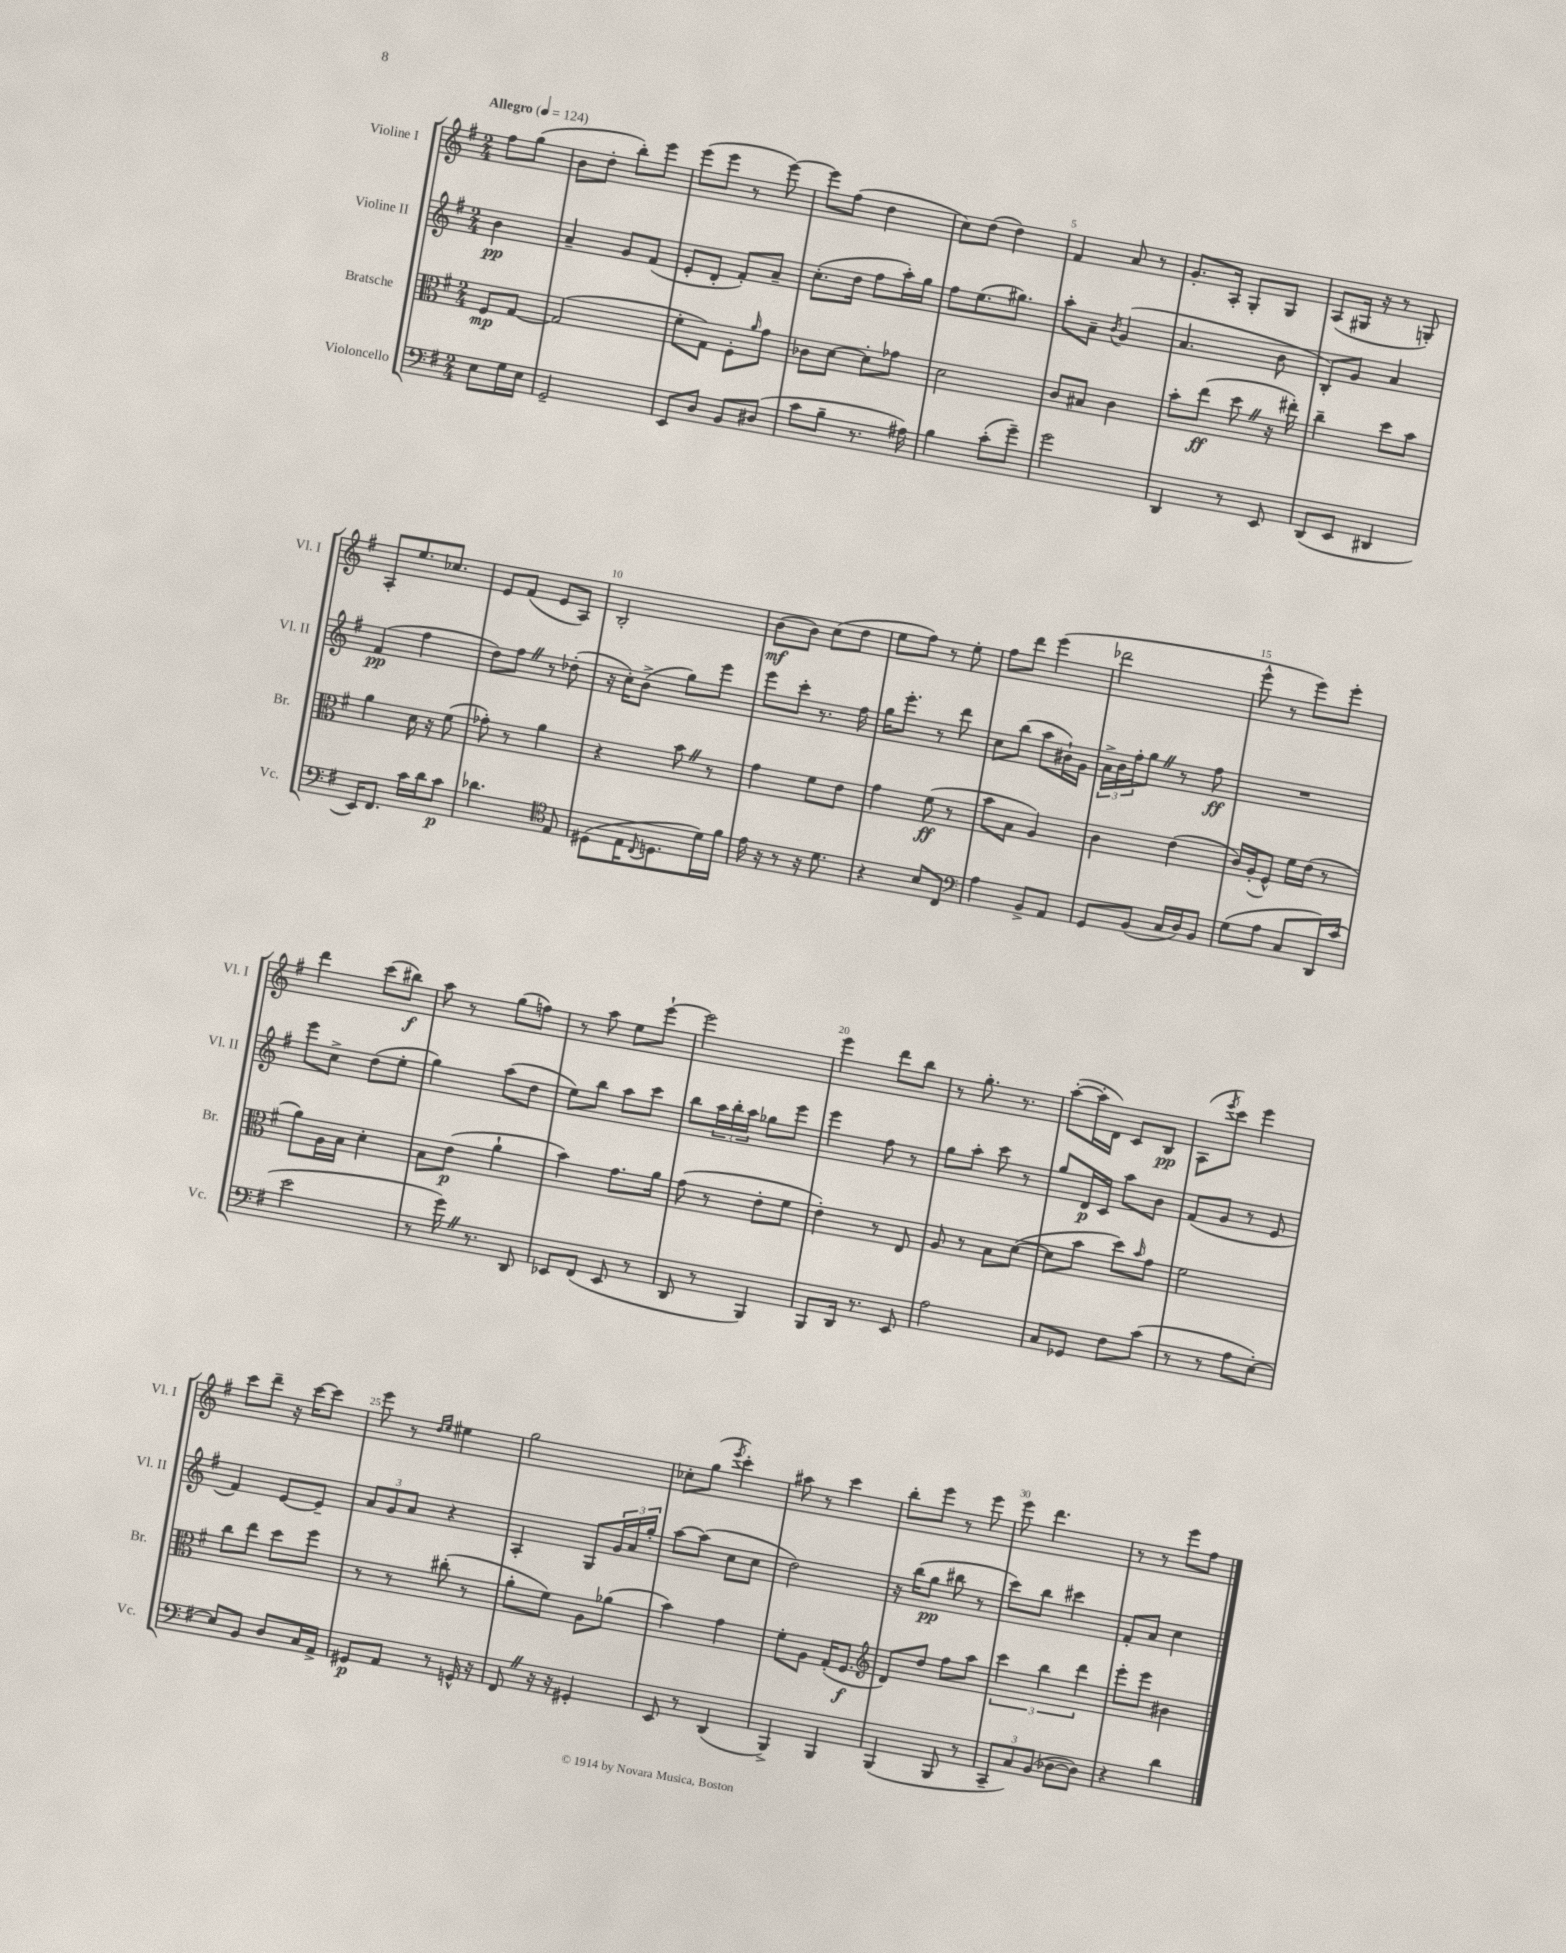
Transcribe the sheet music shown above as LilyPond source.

<<
\new StaffGroup <<
\new Staff = "s0" \with { instrumentName = "Violine I" shortInstrumentName = "Vl. I" } {
    \clef treble \key g \major \numericTimeSignature \time 2/4 \partial 4 \tempo "Allegro" 4 = 124
    fis''8 g''8( |
    b'8 d''8-. b''8-.) e'''8 |
    e'''8( e'''8 r8 e'''8~) |
    e'''8 fis''8( d''4 |
    c''8) d''8( d''4) |
    fis'4 a'8 r8 |
    g'8.-. a16-. g8-. g8 |
    a8( gis16 r16 r8 g8-.) |
    a8-. e''8. ces''8. |
    e'8 fis'8( e'8 a8) |
    b2-. |
    b'8\mf( b'8) c''8( d''8 |
    e''8 fis''8) r8 e''8-. |
    fis''8 d'''8 e'''4( |
    des'''2 |
    e'''8-^ r8 e'''8) e'''8-. |
    d'''4 c'''8( bis''8\f) |
    a''8 r8 g''8( f''8) |
    r8 a''8 e''8 e'''8~-! |
    e'''2 |
    e'''4 d'''8 b''8 |
    r8 g''8.-. r8. |
    a''8~-.( a''16-. d'16) c'8 b8\pp |
    a8( \acciaccatura { e'''8 } c'''8) e'''4 |
    c'''8 d'''8-- r16 c'''16~ c'''8 |
    e'''8 r8 \grace { d''16 e''16 } eis''4 |
    g''2 |
    ces''8-. g''8( \acciaccatura { e'''8 } c'''4-.) |
    ais''8 r8 c'''4 |
    b''8-. e'''8 r8 e'''8 |
    e'''8 d'''4. |
    r8 r8 e'''8 fis''8 \bar "|." |
}
\new Staff = "s1" \with { instrumentName = "Violine II" shortInstrumentName = "Vl. II" } {
    \clef treble \key g \major \numericTimeSignature \time 2/4 \partial 4
    b'4\pp |
    a'4-- g'8 fis'8( |
    e'8-. d'8-. fis'8-.) a'8-- |
    c''8.-.( d''16 fis''8 a''16-.) g''16 |
    fis''8 e''8.( gis''8.) |
    a''8-. a'8-- \acciaccatura { b'8 } g'4( |
    a'4. b'8 |
    b8-.) g'8 a'4 |
    fis'4\pp( fis''4 |
    d''8) fis''8 \once \override BreathingSign.text = \markup { \musicglyph "scripts.caesura.straight" } \breathe r8 des''8-.( |
    r16 c''16-.) b'8->( g''8) e'''8 |
    e'''8 c'''8-. r8. fis''16 |
    g''16 e'''8.-. r8 d'''8 |
    c''8 b''8( a''8 bis'16-!) g'16 |
    \tuplet 3/2 { a'16-> b'16 fis''16-. } g''8 \once \override BreathingSign.text = \markup { \musicglyph "scripts.caesura.straight" } \breathe r8 fis''8\ff |
    R2 |
    e'''8 c''8-> d''8( e''8-. |
    g''4) a''8( d''8 |
    e''8) b''8 a''8 c'''8 |
    b''8 \tuplet 3/2 { a''16 b''16-. a''16 } ges''8 e'''8 |
    e'''4 fis''8 r8 |
    g''8 a''8-. c'''8 r8 |
    g''8 d'16\p c'16 a''8 b'8 |
    fis'8( g'8 r8 e'8 |
    fis'4) e'8~ e'8-- |
    \tuplet 3/2 { a'8 g'8 a'8 } r4 |
    a4-. g8 \tuplet 3/2 { g'16 a'16 g''16-. } |
    a''8~ a''8( c''8 c''8 |
    d''2) |
    r16 b''16( g''8\pp bis''8 r8 |
    c'''8) b''8 cis'''4 |
    fis'8-. a'8 c''4 \bar "|." |
}
\new Staff = "s2" \with { instrumentName = "Bratsche" shortInstrumentName = "Br." } {
    \clef alto \key g \major \numericTimeSignature \time 2/4 \partial 4
    fis8\mp g8~ |
    g2( |
    fis'8-. g8) fis8-. \grace { a'16 } g'8 |
    ces'8 d'8~ d'8-. ges'8 |
    d'2 |
    c'8 bis8 c'4 |
    b'8-. e''8\ff( d''8 \once \override BreathingSign.text = \markup { \musicglyph "scripts.caesura.straight" } \breathe r16 eis''16-.) |
    c''4-- d''8 b'8 |
    a'4 d'16 r16 fis'8( |
    ges'8-.) r8 a'4 |
    r4 b'8 \once \override BreathingSign.text = \markup { \musicglyph "scripts.caesura.straight" } \breathe r8 |
    g'4 fis'8 e'8 |
    g'4 fis'8\ff( r8 |
    b'8 b8 a4) |
    c'4 e'4( |
    c'16) a16-.( fis8-^) fis'16 e'16( r8 |
    a'8) a16 b16 d'4-. |
    b8 e'8\p( a'4-! |
    b'4) g'8. a'16 |
    g'8( r8 e'8-. fis'8 |
    e'4-.) r8 e8 |
    a8 r8 b8 d'8~( |
    d'8 b'8 d''8) \grace { b'16 } g'8 |
    fis'2 |
    c''8 e''8 d''8 fis''8 |
    r8 r8 cis''8-.( r8 |
    a'8-. fis'8) a8 aes'8( |
    b'4) g'4 |
    fis'8-. a8 g16-.( fis8.\f |
    \clef treble d'8) d''8 fis''8 a''8 |
    \tuplet 3/2 { c'''4 b''4 d'''4 } |
    e'''8-. e'''8 bis'4 \bar "|." |
}
\new Staff = "s3" \with { instrumentName = "Violoncello" shortInstrumentName = "Vc." } {
    \clef bass \key g \major \numericTimeSignature \time 2/4 \partial 4
    e8 g16 e16 |
    g,2-- |
    e,8 d8 b,8 dis8( |
    c'8 b8-- r8. ais16) |
    b4 c'8-.( g'8--) |
    g'2 |
    d,4 r8 e,8 |
    d,8( e,8 dis,4 |
    e,16) fis,8. c'16 d'16 c'8\p |
    des'4. \clef tenor e8 |
    dis8( e16 \appoggiatura { c8 } d8. d'16) fis'16 |
    e'16 r16 r8 r16 d'8. |
    r4 b8 c8 |
    \clef bass a4 b,8-> a,8 |
    g,8 b,8( c16 d16) b,8 |
    g8( a8 c8 d,16) c'16( |
    e'2 |
    r8 g'16) \once \override BreathingSign.text = \markup { \musicglyph "scripts.caesura.straight" } \breathe r8. d,8 |
    ees,8 fis,8( ees,8 r8 |
    d,8 r8 b,,4) |
    b,,8 d,16 r8. e,8 |
    a2 |
    c8 ges,8 fis8 c'8( |
    r8 r8 a8 e8~-.) |
    e8 b,8 d8 c16 a,16-> |
    gis,8\p a,8 r8 g,16-^ r16 |
    fis,8 \once \override BreathingSign.text = \markup { \musicglyph "scripts.caesura.straight" } \breathe r16 r16 gis,4-. |
    e,8 r8 d,4( |
    b,,4->) b,,4 |
    b,,4( b,,8 r8 |
    \tuplet 3/2 { c,8-- c8) b,8( } des8~ des8) |
    r4 d'4 \bar "|." |
}
>>
>>
\layout { \context { \Score \override BarNumber.break-visibility = ##(#f #t #t) barNumberVisibility = #(every-nth-bar-number-visible 5) } }
